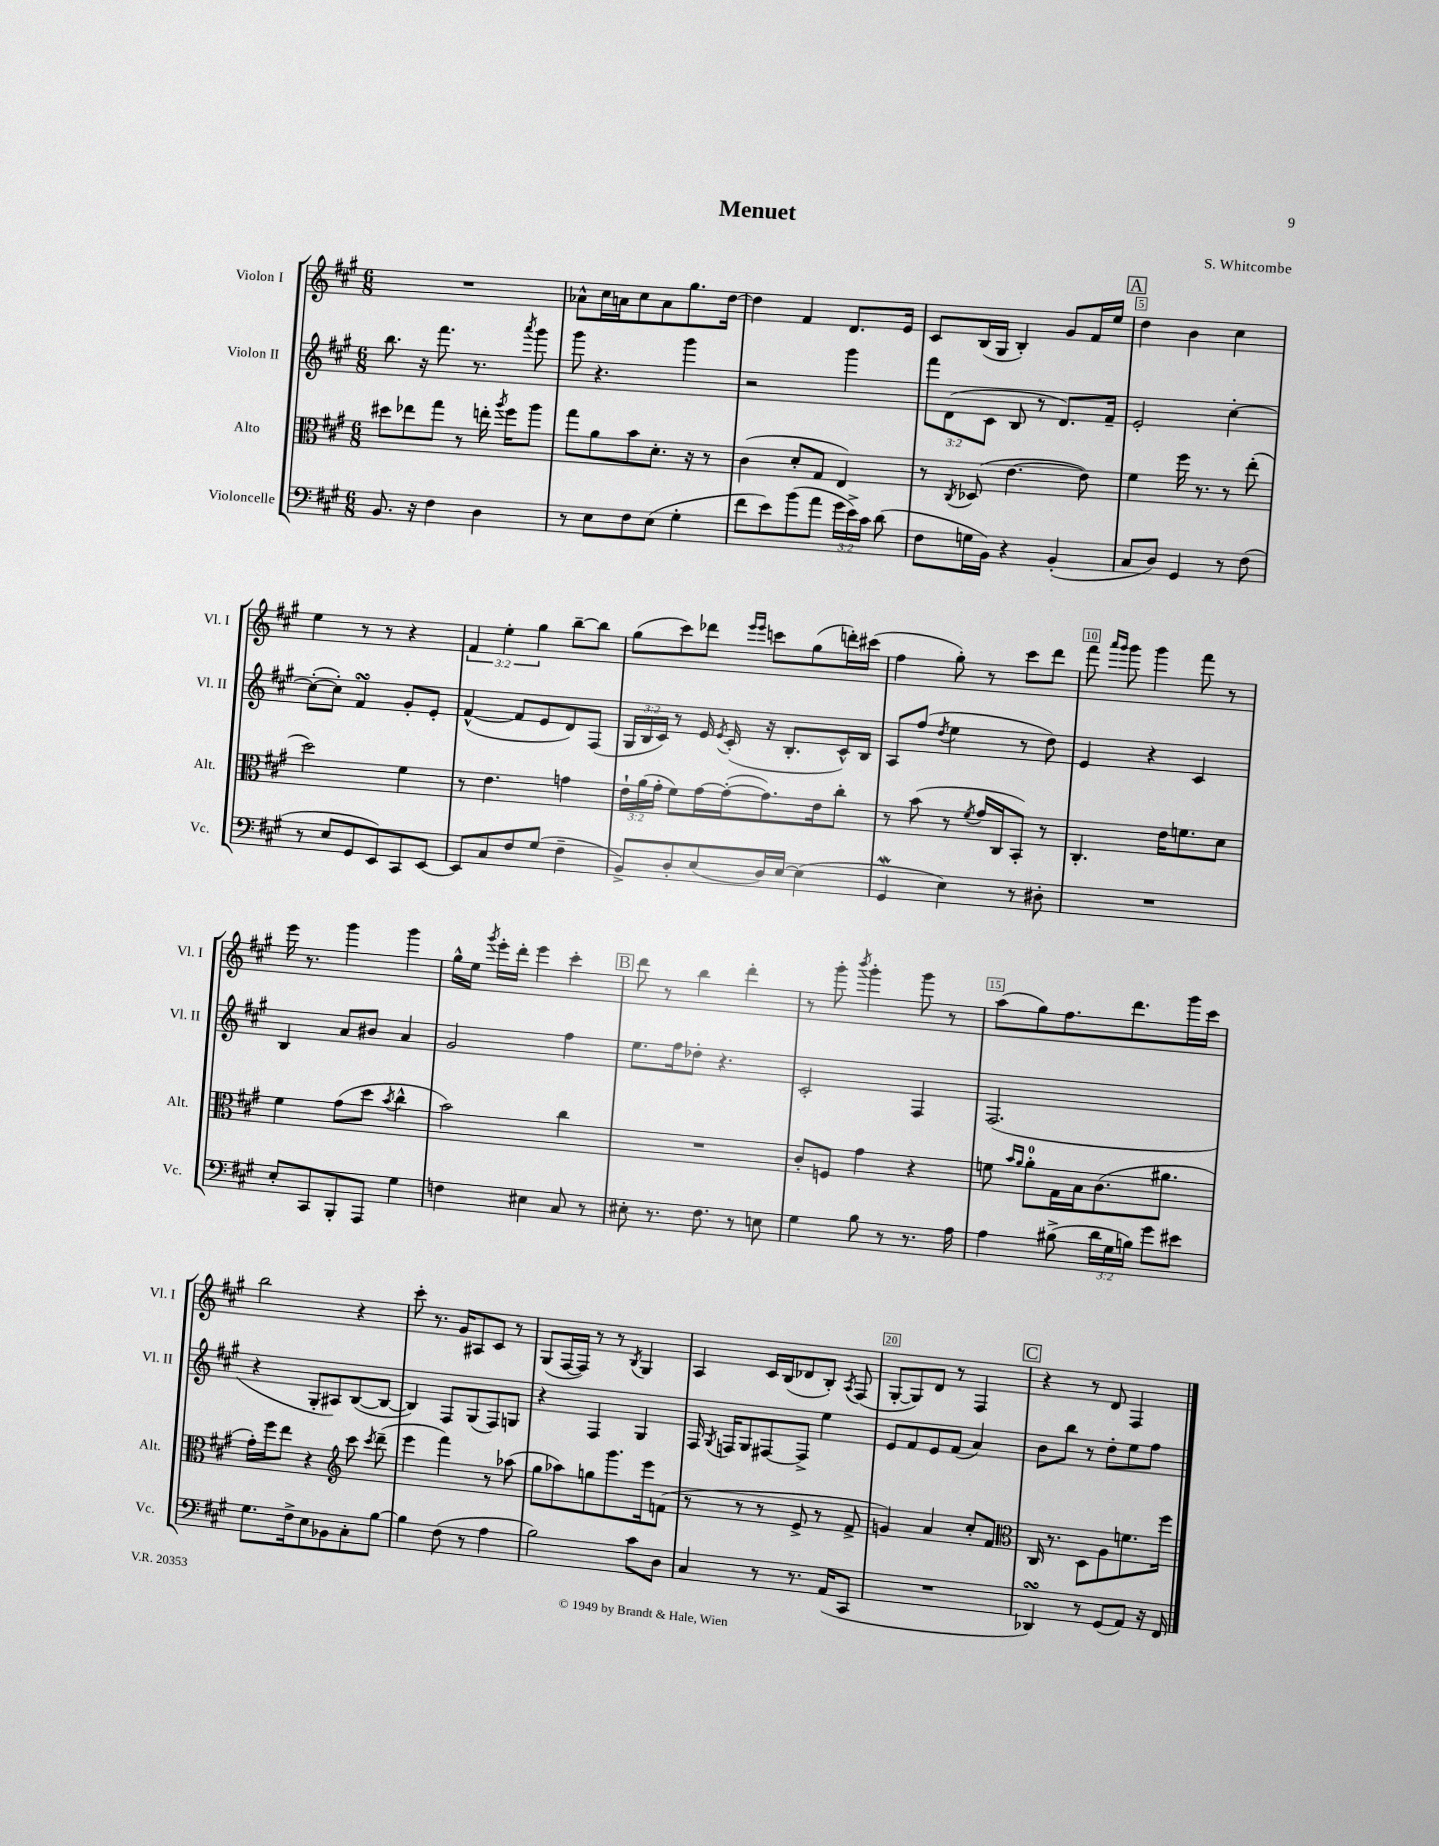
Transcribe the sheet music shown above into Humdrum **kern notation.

**kern	**kern	**kern	**kern
*part4	*part3	*part2	*part1
*staff4	*staff3	*staff2	*staff1
*I"Violoncelle	*I"Alto	*I"Violon II	*I"Violon I
*I'Vc.	*I'Alt.	*I'Vl. II	*I'Vl. I
*clefF4	*clefC3	*clefG2	*clefG2
*k[f#c#g#]	*k[f#c#g#]	*k[f#c#g#]	*k[f#c#g#]
*M6/8	*M6/8	*M6/8	*M6/8
=1	=1	=1	=1
8.BB/	8dd#X\L	8.bb\	2.r
.	8ee-X\	.	.
16r	.	16r	.
4F#\	8gg#\J	8.fff#\	.
.	8r	.	.
.	.	8.r	.
4D\	16een'\	.	.
.	8qaa/	.	.
.	16ff#\KL	.	.
.	.	8qaaa/	.
.	8aa\J	8ggg#\	.
=2	=2	=2	=2
8r	8gg#\L	8ggg#\	8a-X^^\L
8E\L	8a\	4.r	16cc#\L
.	.	.	16an\J
8F#\	8b\	.	8cc#\
(8E\J	8.d'\J	.	8a\
4G#'\	.	4ggg#\	8.gg#\
.	16r	.	.
.	8r	.	.
.	.	.	[16dd\Jk
=3	=3	=3	=3
8f#\L	(4c#\	2r	4dd\]
8e\)	.	.	.
(8b\	8d'/L	.	4f#/
8a\J	8G#/J	.	.
24g#\LL	4E/)	4ggg#\	8.d/L
24e^\)	.	.	.
24c#\JJ	.	.	.
(8d\	.	.	.
.	.	.	16e/Jk
=4	=4	=4	=4
8F#\L	8r	12fff#\L	8c#/L
.	.	(12d\	.
.	8qC#/	.	.
16Gn\L	(8D-X/	.	(16B/L
.	.	12c#\J	.
16BB\JJ)	.	.	16G#/JJ
4r	[4.e\	8B/	4B'/)
.	.	8r	.
(4BB'/	.	8.d/L)	8g#/L
.	8e\])	.	16f#/L
.	.	16f#~/Jk	16ee/JJ
!!LO:REH:place=s1:t=A
=5	=5	=5	=5
8C#/L	4f#\	2e'/	4dd\
8D/J)	.	.	.
4GG#/	16ff#\	.	4b\
.	8.r	.	.
8r	8r	[4cc#'\	4cc#\
(8F#\	(8ee'\	.	.
!!LO:LB:g=z
=6	=6	=6	=6
8r	2dd\)	(8cc#'\L_	4ee\
8E/L	.	8cc#'\J])	.
8GG#/	.	4f#sSSS/	8r
8EE/)	.	.	8r
8CC#/	4f#\	8g#'/L	4r
[8EE/J	.	8e'/J	.
=7	=7	=7	=7
8EE/L]	8r	([4f#^^/	6f#/
8C#/	4.e\	.	.
.	.	.	6ee'\
8F#/	.	8f#/L]	.
.	.	.	6gg#\
(8G#/J	.	8e/	.
4F#~\	4gn\	8d/)	[8bb~\L
.	.	(8F#/J	8bb\J]
=8	=8	=8	=8
8BB^/L)	24e`\LL	24G#/LL	(8gg#\L
.	(24a\	24B/	.
.	24g#'\JJ	24c#/JJ)	.
8D'/	8f#\L)	8r	8ccc#\)
(8E/	[16g#\L	16e/	8ddd-X\J
.	.	8qe/	.
.	(16g#'\J_	(16c#'/	.
.	.	.	16qqeee/LL
.	.	.	16qqeee/JJ
16D/L)	8.g#\])	16r	8cccn\L
[16E/JJ	.	8.B'/L	.
(4E\]	.	.	(8gg#\
.	16e\k	.	.
.	8cc#'\J	16c#^^/L)	16dddn'\L)
.	.	16B/JJ	(16ccc#X\JJ
=9	=9	=9	=9
4GG#W/	8r	8A/L	4ff#\
.	(8b\	(8ff#/J	.
.	.	8qdd/	.
4E\)	8r	4ee\	8gg#'\)
.	8qf#/	.	.
.	16g#/LL	.	8r
.	16C#/J	.	.
8r	8BB'/J)	8r	8ccc#\L
8D#X'\	8r	8dd\)	8ddd\J
=10	=10	=10	=10
2.r	4.C#'/	4e/	8fff#\
.	.	.	16qqaaa/LL
.	.	.	16qqggg#/JJ
.	.	.	8ggg#\
.	.	4r	4ggg#\
.	16e\KL	.	.
.	8.fn\	.	.
.	.	4c#/	8fff#\
.	8d\J	.	8r
!!LO:LB:g=z
=11	=11	=11	=11
8E'/L	4f#\	4B/	16eee\
.	.	.	8.r
8CC#/	.	.	.
8BBB'/	(8g#\L	8a/L	4ggg#\
8AAA/J	8dd\J	8b#X/J	.
.	8qb/	.	.
4G#\	4cc#^^\	4a/	4ggg#\
=12	=12	=12	=12
4Fn\	2b\)	2g#/	16gg#^^\LL
.	.	.	16ee\JJ
.	.	.	8qggg#/
.	.	.	16eee'\LL
.	.	.	16ddd'\JJ
4E#X\	.	.	4eee\
8C#/	4cc#\	4ff#\	4ccc#'\
8r	.	.	.
!!LO:REH:place=s1:t=B
=13	=13	=13	=13
8E#X'\	2.r	8.ee\L	8ddd\
8.r	.	.	8r
.	.	16ff#\k	.
.	.	8dd-X'\J	4bb\
8.F#\	.	.	.
.	.	4.r	.
8r	.	.	4ddd'\
8En\	.	.	.
=14	=14	=14	=14
4G#\	8c#'/L	2c#'/	8r
.	8Fn/J	.	8ggg#'\
.	.	.	8qbbb/
8B\	4g#\	.	4ggg#'\
8r	.	.	.
8.r	4r	4F#/	8ggg#\
.	.	.	8r
16A\	.	.	.
=15	=15	=15	=15
4A\	8fn\	(2.F#/	(8aa\L
.	16qqb/LL	.	.
.	16qqa/JJ	.	.
.	8a'\L	.	8gg#\)
(8B#X^\	16G#\L	.	8.ff#\
.	16B\J	.	.
24d\LL	(8.c#\	.	.
24G#\	.	.	.
.	.	.	8.ddd\
24Bn\JJ)	.	.	.
8g#\L	.	.	.
.	8.a#X\J	.	.
8e#X\J	.	.	16ggg#\L
.	.	.	16ccc#\JJ
!!LO:LB:g=z
=16	=16	=16	=16
8.G#\L	16g#'\LL)	4r	2bb\
.	16ff#\J	.	.
.	8ee\J	.	.
16F#^\k	.	.	.
8E\	4r	8G#'/L	.
8BB-X\	.	8A#X/)	.
*	*clefG2	*	*
8C#'\	8ccc#\	([8B/	4r
.	8qccc#/	.	.
[8B\J	(8ddd~\	8B/J_	.
=17	=17	=17	=17
4B\]	4eee\	4B/])	8ccc#'\
.	.	.	8.r
(8F#\	4fff#\)	8F#/L	.
.	.	.	16g#/KL
8r	.	(8G#/	8A#X/
4A\	8r	8F#/)	8c#/J
.	(8aa-X\	8Gn/J	8r
=18	=18	=18	=18
2B\)	8gg#\L	4r	(8G#/L
.	8aa-X\)	.	[16F#/L
.	.	.	16F#/JJ])
.	8ggn\	4F#/	8r
.	8.ggg#\	.	8r
.	.	.	8qB/
8c#\L	.	4G#/	4G#/
.	16eee\k	.	.
8D\J	(8fn\J	.	.
=19	=19	=19	=19
4C#/	8r	16F#/	4A/
.	.	8qG#/	.
.	.	16Fn/KL	.
.	8r	8G#/	.
8r	8r	[8F#X/	16c#/LL
.	.	.	(16B/J
8.r	8e^/	8F#^/J]	8d-X/
.	8r	4ee\	8B'/J)
(16AA/KL	.	.	.
.	.	.	8qA/
8CC#/J	8f#^/	.	(8F#/
=20	=20	=20	=20
2.r	4gn/)	8e/L	[8G#'/L
.	.	8f#/	8G#/])
.	4a/	8e/	8d/J
.	.	(8f#/J	8r
.	8cc#'/L	4a/)	4F#/
.	8f#/J	.	.
!!LO:REH:place=s1:t=C
=21	=21	=21	=21
*	*clefC3	*	*
4DD-XsSSs/)	16C#/	8b\L	4r
.	8.r	.	.
.	.	8bb\J	.
8r	8D\L	8r	8r
(8GG#/L	8A\	8dd'\L	8d/
8AA/J)	8.fn\	8ee\	4F#/
16r	.	8ff#\J	.
16FF#/	16ff#\Jk	.	.
==	==	==	==
*-	*-	*-	*-
